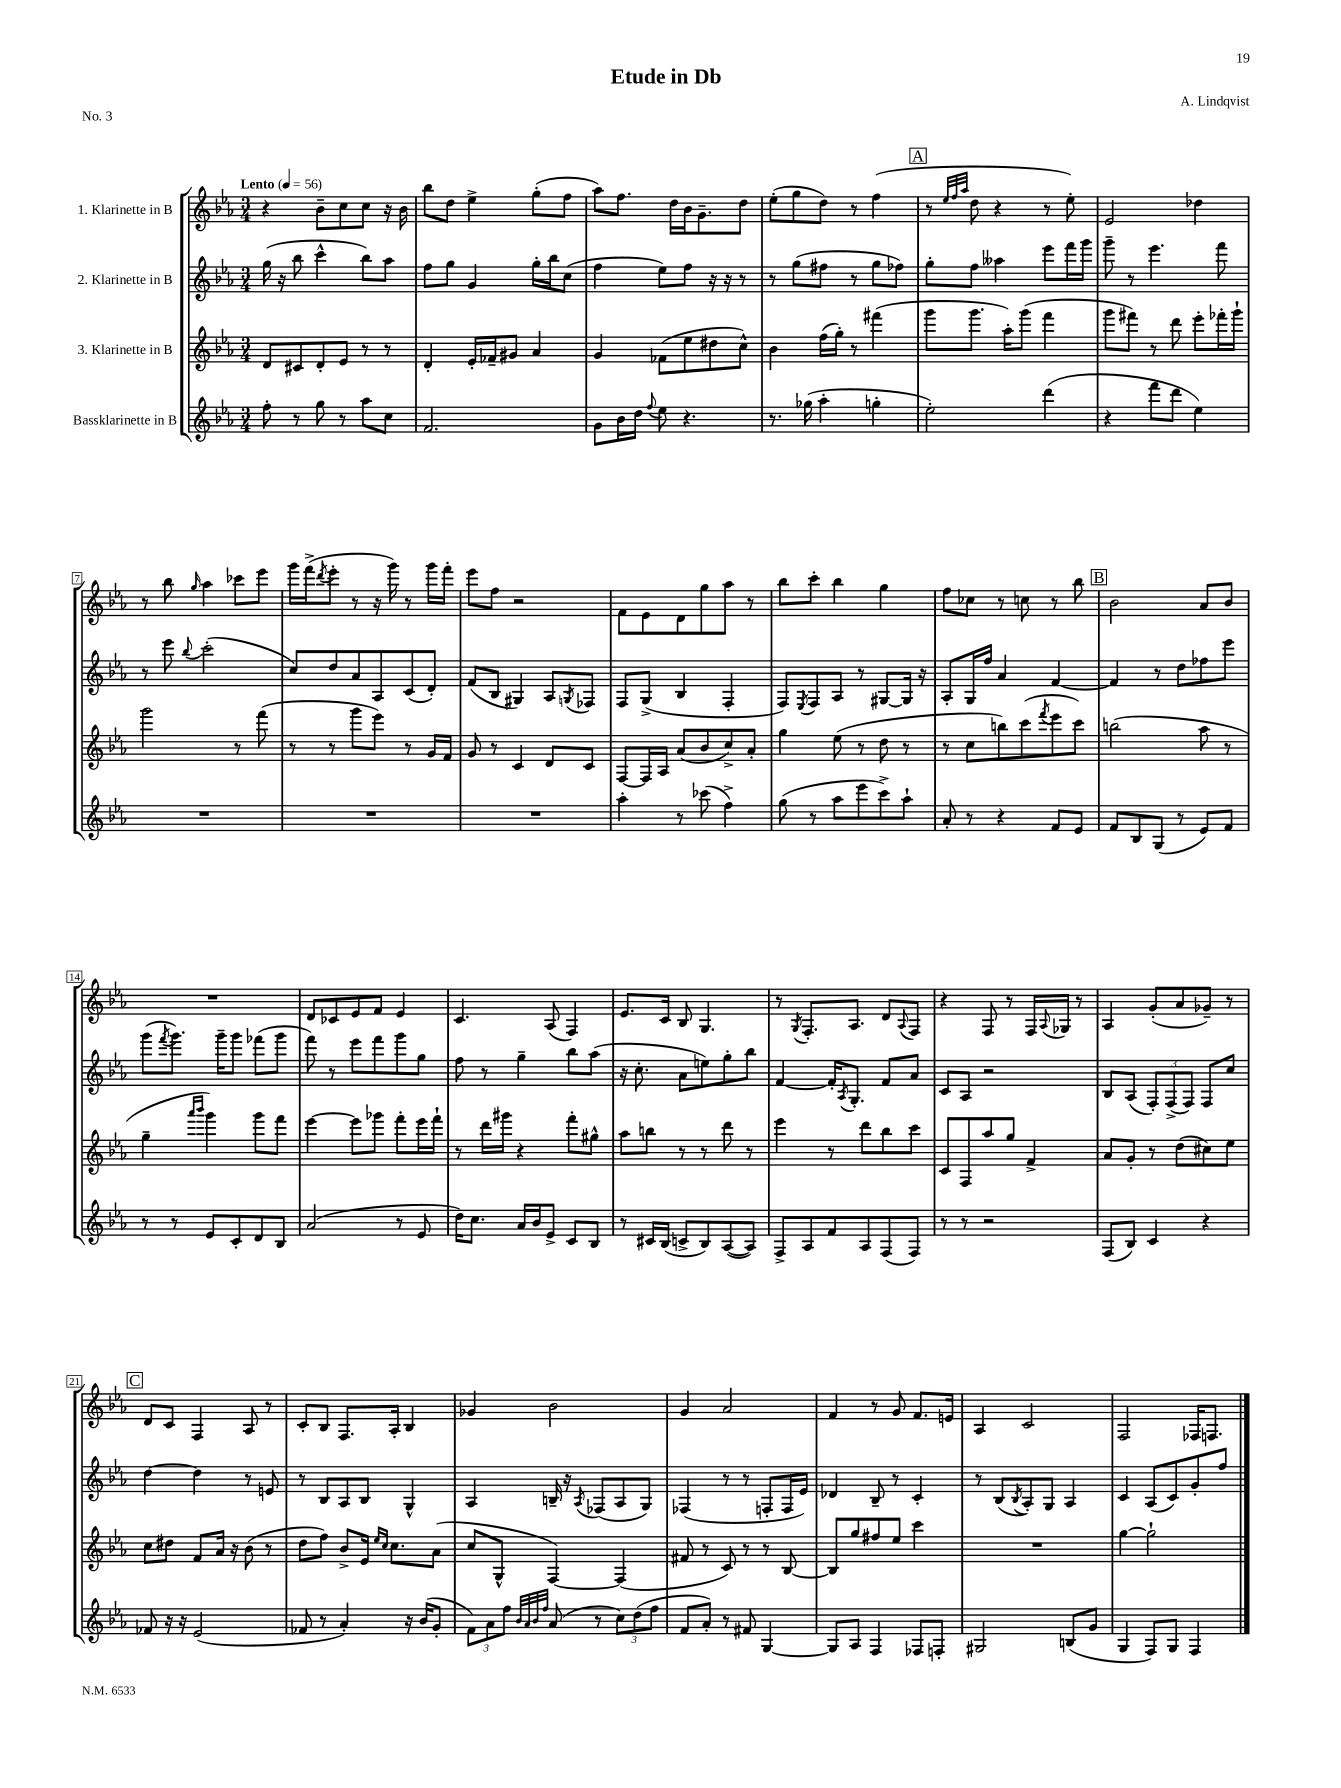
\header { title = "Etude in Db" composer = "A. Lindqvist" piece = "No. 3" }
<<
\new StaffGroup <<
\new Staff = "s0" \with { instrumentName = "1. Klarinette in B" } {
    \clef treble \key ees \major \numericTimeSignature \time 3/4 \tempo "Lento" 4 = 56
    r4 bes'8-- c''8 c''8 r16 bes'16 |
    bes''8 d''8 ees''4-> g''8-.( f''8 |
    aes''8) f''8. d''16 bes'16 g'8.-- d''8 |
    ees''8-.( g''8 d''8) r8 f''4( |
    \mark \markup { \box "A" } r8 \grace { ees''32 f''32 aes''32 } d''8 r4 r8 ees''8-.) |
    ees'2 des''4 |
    r8 bes''8 \grace { g''16 } aes''4 ces'''8 ees'''8 |
    g'''16 f'''16->( \acciaccatura { d'''8 } ees'''8-. r8 r16 g'''16) r8 g'''16 f'''16-. |
    ees'''8 f''8 r2 |
    f'8 ees'8 d'8 g''8 aes''8 r8 |
    bes''8 c'''8-. bes''4 g''4 |
    f''8 ces''8 r8 c''8 r8 bes''8 |
    \mark \markup { \box "B" } bes'2 aes'8 bes'8 |
    R2. |
    d'8 ces'8 ees'8 f'8 ees'4 |
    c'4. aes8( f4) |
    ees'8. c'16 bes8 g4. |
    r8 \acciaccatura { g8 } f8.-. aes8. d'8 \appoggiatura { aes8 } f8 |
    r4 f8 r8 f16 \appoggiatura { aes8 } ges16 r8 |
    aes4 g'8-.( aes'8 ges'8--) r8 |
    \mark \markup { \box "C" } d'8 c'8 f4 aes8 r8 |
    c'8-. bes8 f8. aes16-. bes4 |
    ges'4 bes'2 |
    g'4 aes'2 |
    f'4 r8 g'8 f'8. e'16 |
    aes4 c'2 |
    f2 fes16 f8. \bar "|." |
}
\new Staff = "s1" \with { instrumentName = "2. Klarinette in B" } {
    \clef treble \key ees \major \numericTimeSignature \time 3/4
    g''16( r16 bes''8 c'''4-^ bes''8) aes''8 |
    f''8 g''8 g'4 g''16-. bes''16 c''8( |
    f''4 ees''8) f''8 r16 r16 r8 |
    r8 g''8( fis''8 r8 g''8 fes''8) |
    \mark \markup { \box "A" } g''8-. f''8 aeses''4 ees'''8 f'''16 g'''16 |
    g'''8-- r8 ees'''4. f'''8 |
    r8 ees'''8 \appoggiatura { bes''8 } c'''2-.( |
    c''8) d''8 aes'8 aes8 c'8( d'8-.) |
    f'8( bes8 gis4) aes8 \acciaccatura { g8 } fes8 |
    f8 g8->( bes4 f4-. |
    f8) \acciaccatura { ees8 } f8 aes8 r8 gis8~ gis16 r16 |
    aes8-. g16 f''16 aes'4 f'4~ |
    \mark \markup { \box "B" } f'4 r8 d''8 fes''8 ees'''8 |
    g'''8( \acciaccatura { f'''8 } g'''8.) g'''16-- g'''8 fes'''8( g'''8 |
    f'''8) r8 ees'''8 f'''8 g'''8 g''8 |
    f''8 r8 g''4-- bes''8 aes''8( |
    r16 c''8.-. aes'8 e''8) g''8-. bes''8 |
    f'4~ f'16-. \acciaccatura { aes8 } g8.-. f'8 aes'8 |
    c'8 aes8 r2 |
    bes8 aes8( \tuplet 3/2 { f8-.) f8->( f8) } f8 c''8 |
    \mark \markup { \box "C" } d''4~ d''4 r8 e'8 |
    r8 bes8 aes8 bes8 g4-^ |
    aes4 b16-- r16 \acciaccatura { aes8 } fes8( aes8 g8) |
    fes4( r8 r8 f8-. f16 ees'16) |
    des'4 bes8-- r8 c'4-. |
    r8 bes8( \acciaccatura { bes8 } aes8-.) g8 aes4 |
    c'4 aes8( c'8) g'8-. f''8 \bar "|." |
}
\new Staff = "s2" \with { instrumentName = "3. Klarinette in B" } {
    \clef treble \key ees \major \numericTimeSignature \time 3/4
    d'8 cis'8 d'8-. ees'8 r8 r8 |
    d'4-. ees'16-. fes'16-- gis'8 aes'4 |
    g'4 fes'8( ees''8 dis''8 c''8-^) |
    bes'4 f''16( g''16-.) r8 fis'''4( |
    \mark \markup { \box "A" } g'''8 g'''8. aes''16-.) g'''8( f'''4 |
    g'''8 fis'''8) r8 d'''8 ees'''8-. fes'''16-. g'''16-! |
    g'''2 r8 f'''8( |
    r8 r8 g'''8 ees'''8) r8 g'16 f'16 |
    g'8 r8 c'4 d'8 c'8 |
    f8~ f16 aes16 aes'8( bes'8 c''8->) aes'8-. |
    g''4 ees''8( r8 d''8 r8 |
    r8 c''8 b''8) c'''8( \acciaccatura { f'''8 } ees'''8 c'''8) |
    \mark \markup { \box "B" } b''2( aes''8 r8 |
    g''4-- \grace { aes'''16 bes'''16 } g'''4) g'''8 f'''8 |
    ees'''4~ ees'''8 ges'''8 f'''8-. ees'''16 f'''16-! |
    r8 d'''16 gis'''16 r4 f'''8-. gis''8-^ |
    aes''8 b''8 r8 r8 d'''8 r8 |
    ees'''4 r8 d'''8 bes''8 c'''8 |
    c'8 f8 aes''8 g''8 f'4-> |
    aes'8 g'8-. r8 d''8( cis''8) ees''8 |
    \mark \markup { \box "C" } c''8 dis''8 f'8 aes'16 r16 bes'8( r8 |
    d''8 f''8) bes'8-> ees'16 \grace { ees''16 c''16 } c''8. aes'8( |
    c''8 g8-^ f4~) f4( |
    fis'8 r8 c'8) r8 r8 bes8~ |
    bes8 g''8 fis''8 ees''8 c'''4 |
    R2. |
    g''4~ g''2-! \bar "|." |
}
\new Staff = "s3" \with { instrumentName = "Bassklarinette in B" } {
    \clef treble \key ees \major \numericTimeSignature \time 3/4
    f''8-. r8 g''8 r8 aes''8 c''8 |
    f'2. |
    g'8 bes'16 d''16 \appoggiatura { f''8 } ees''8 r4. |
    r8. ges''16( aes''4-. g''4-. |
    \mark \markup { \box "A" } ees''2-.) d'''4( |
    r4 f'''8 d'''8 ees''4) |
    R2. |
    R2. |
    R2. |
    aes''4-. r8 ces'''8( f''4->) |
    g''8( r8 aes''8 ees'''8 c'''8->) aes''8-! |
    aes'8-. r8 r4 f'8 ees'8 |
    \mark \markup { \box "B" } f'8 bes8 g8( r8 ees'8) f'8 |
    r8 r8 ees'8 c'8-. d'8 bes8 |
    aes'2( r8 ees'8 |
    d''16) c''8. aes'16 bes'16 ees'8-> c'8 bes8 |
    r8 cis'16 bes16( c'8-> bes8) aes8~( aes8) |
    f8-> aes8 f'8 aes8 f8( f8) |
    r8 r8 r2 |
    f8( bes8) c'4 r4 |
    \mark \markup { \box "C" } fes'8 r16 r16 ees'2( |
    fes'8 r8 aes'4-.) r16 bes'16( g'8-. |
    \tuplet 3/2 { f'8) aes'8 f''8 } \grace { bes'32 aes'32 bes'32 f''32 } aes'8( r8 \tuplet 3/2 { c''8) d''8( f''8 } |
    f'8 aes'8-.) r8 fis'8 g4~ |
    g8 aes8 f4 fes8 f8-. |
    gis2 b8( g'8 |
    g4 f8) g8 f4 \bar "|." |
}
>>
>>
\layout { \context { \Score \override BarNumber.stencil = #(make-stencil-boxer 0.1 0.3 ly:text-interface::print) } }
